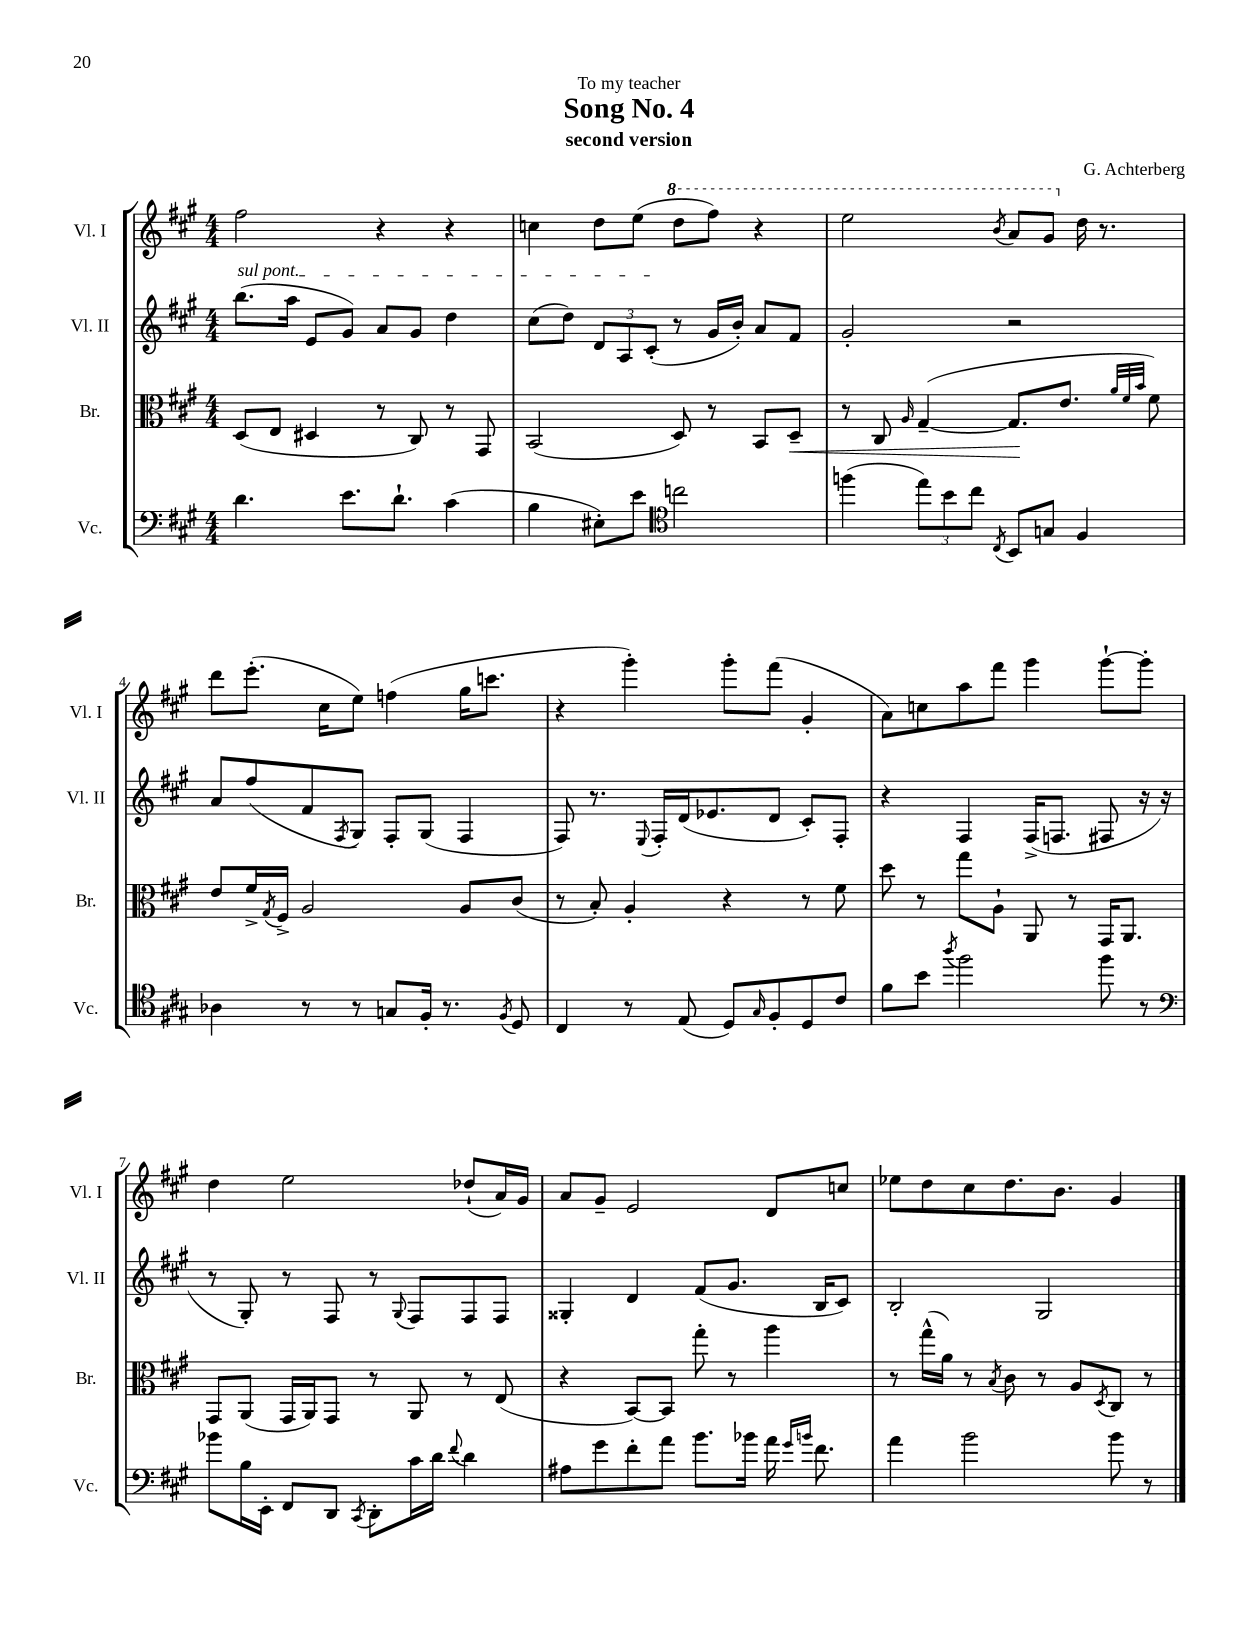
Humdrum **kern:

**kern	**kern	**dynam	**kern	**kern
*part4	*part3	*part3	*part2	*part1
*staff4	*staff3	*staff3	*staff2	*staff1
*I"Vc.	*I"Br.	*	*I"Vl. II	*I"Vl. I
*I'Vc.	*I'Br.	*	*I'Vl. II	*I'Vl. I
*clefF4	*clefC3	*	*clefG2	*clefG2
*k[f#c#g#]	*k[f#c#g#]	*	*k[f#c#g#]	*k[f#c#g#]
*M4/4	*M4/4	*	*M4/4	*M4/4
=1	=1	=1	=1	=1
!	!	!	!LO:TX:a:i:t=sul pont.	!
4.d\	(8D/L	.	(8.bb\L	2ff#\
.	8E/J	.	.	.
.	.	.	16aa\Jk	.
.	4D#X/	.	8e/L	.
8.e\L	.	.	8g#/J)	.
.	8r	.	8a/L	4r
8.d`\J	.	.	.	.
.	8C#/)	.	8g#/J	.
(4c#\	8r	.	4dd\	4r
.	8GG#/	.	.	.
=2	=2	=2	=2	=2
4B\	(2BB/	.	(8cc#\L	4ccn\
.	.	.	8dd\J)	.
8E#X'\L)	.	.	12d/L	8dd\L
.	.	.	12A/	.
8e\J	.	.	.	(8ee\J
.	.	.	(12c#'/J	.
*clefC4	*	*	*	*
*	*	*	*	*8va
2ccn\	8D/)	.	8r	8ddd\L
.	8r	.	16g#/LL	8fff#\J)
.	.	.	16b'/JJ)	.
.	8BB/L	.	8a/L	4r
!	!	!LO:HP:b	!	!
.	8D~/J	<	8f#/J	.
=3	=3	=3	=3	=3
(4ffn\	8r	.	2g#'/	2eee\
.	8C#/	.	.	.
.	16qqA/	.	.	.
12ee\L)	([4G#~/	.	.	.
12b\	.	.	.	.
12cc#\J	.	.	.	.
8qC#/	.	.	.	8qbb/
8BB/L	8.G#/L]	.	2r	8aa/L
8Gn/J	.	.	.	8gg#/J
.	8.e/J	[	.	.
*	*	*	*	*X8va
4F#/	.	.	.	16dd\
.	.	.	.	8.r
.	32qqa/LLL	.	.	.
.	32qqf#/	.	.	.
.	32qqb/JJJ	.	.	.
.	8f#\)	.	.	.
!!LO:LB:g=z
=4	=4	=4	=4	=4
4A-X\	8e/L	.	8a/L	8ddd\L
.	16f#^/L	.	(8ff#/	(8.eee'\J
.	8qG#/	.	.	.
.	16F#^/JJ	.	.	.
8r	2A/	.	8f#/	.
.	.	.	.	16cc#\KL
.	.	.	8qF#/	.
8r	.	.	8G#/J)	8ee\J)
8Gn/L	.	.	8F#'/L	(4ffn\
16F#'/Jk	.	.	(8G#/J	.
8.r	.	.	.	.
.	8A/L	.	4F#/	16gg#\KL
.	.	.	.	8.cccn\J
8qF#/	.	.	.	.
8D/	(8c#/J	.	.	.
=5	=5	=5	=5	=5
4C#/	8r	.	8F#/)	4r
.	8B'/)	.	8.r	.
8r	4A'/	.	.	4ggg#'\)
.	.	.	8qqE/	.
.	.	.	16F#'/LL	.
(8E/	.	.	(16d/J	.
.	.	.	8.e-X/	.
8D/L)	4r	.	.	8ggg#'\L
16qqG#/	.	.	.	.
8F#'/	.	.	8d/J	(8fff#\J
8D/	8r	.	8c#'/L)	4g#'/
8c#/J	8f#\	.	8F#'/J	.
=6	=6	=6	=6	=6
8f#\L	8dd\	.	4r	8a\L)
8b\J	8r	.	.	8ccn\
8qaa/	.	.	.	.
2ff#\	8gg#\L	.	4F#/	8aa\
.	8A`\J	.	.	8fff#\J
.	8AA/	.	(16F#^/KL	4ggg#\
.	.	.	8.Fn/J	.
.	8r	.	.	.
8ff#\	16GG#/KL	.	8F#X/	[8ggg#`\L
.	8.AA/J	.	.	.
8r	.	.	16r	8ggg#'\J]
.	.	.	16r	.
!!LO:LB:g=z
=7	=7	=7	=7	=7
*clefF4	*	*	*	*
8b-X\L	8GG#/L	.	8r	4dd\
16B\L	(8AA/J	.	8G#'/)	.
16EE'\JJ	.	.	.	.
8FF#/L	16GG#/LL	.	8r	2ee\
.	16AA/J)	.	.	.
8DD/J	8GG#/J	.	8F#/	.
8qCC#/	.	.	.	.
8DD'\L	8r	.	8r	.
.	.	.	8qqG#/	.
16c#\L	8AA/	.	8F#/L	.
16d\JJ	.	.	.	.
8qqf#/	.	.	.	.
4d\	8r	.	8F#/	(8dd-X`/L
.	(8E/	.	8F#/J	16a/L)
.	.	.	.	16g#/JJ
=8	=8	=8	=8	=8
8A#X\L	4r	.	4G##X'/	8a/L
8g#\	.	.	.	8g#~/J
8f#'\	[8BB/L)	.	4d/	2e/
8a\J	8BB/J]	.	.	.
8.b\L	8gg#'\	.	(8f#/L	.
.	8r	.	8.g#/J	.
16b-X\Jk	.	.	.	.
16a\	4aa\	.	.	8d/L
16qqg#/LL	.	.	.	.
16qqbn/JJ	.	.	.	.
8.f#\	.	.	16B/KL	.
.	.	.	8c#/J)	8ccn/J
=9	=9	=9	=9	=9
4a\	8r	.	2B'/	8ee-X\L
.	(16gg#^^\LL	.	.	8dd\
.	16a\JJ)	.	.	.
2b\	8r	.	.	8cc#\
.	8qB/	.	.	.
.	8c#\	.	.	8.dd\
.	8r	.	2G#/	.
.	.	.	.	8.b\J
.	8A/L	.	.	.
.	8qD/	.	.	.
8b\	8C#/J	.	.	4g#/
8r	8r	.	.	.
==	==	==	==	==
*-	*-	*-	*-	*-
